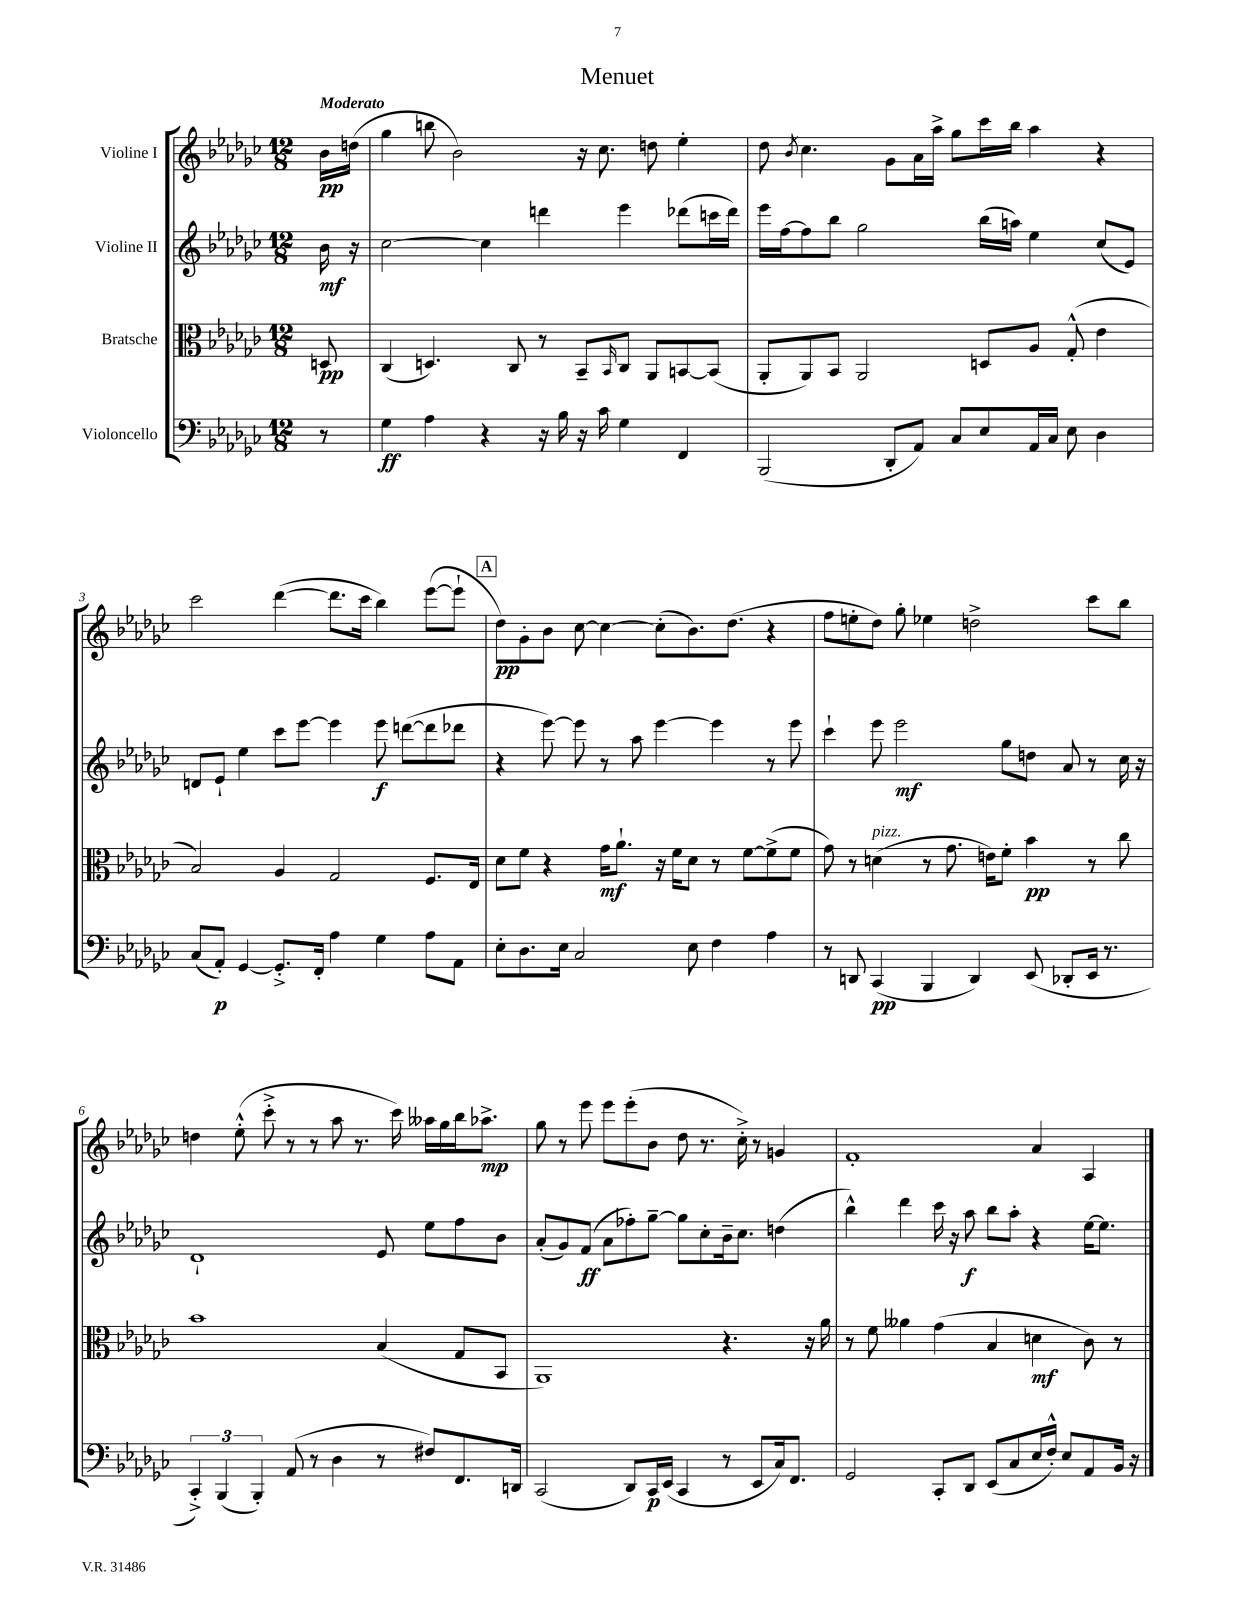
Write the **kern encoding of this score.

**kern	**kern	**kern	**kern
*staff4	*staff3	*staff2	*staff1
*clefF4	*clefC3	*clefG2	*clefG2
*k[b-e-a-d-g-c-]	*k[b-e-a-d-g-c-]	*k[b-e-a-d-g-c-]	*k[b-e-a-d-g-c-]
*M12/8	*M12/8	*M12/8	*M12/8
8r	8D/	16b-\	16b-\LL
.	.	16r	(16dd\JJ
=	=	=	=
4G-\	(4C-/	[2cc-\	4gg-\
4A-\	4.D/)	.	8bb\
.	.	.	2b-\)
4r	.	4cc-\]	.
.	8C-/	.	.
16r	8r	4ddd\	.
16B-\	.	.	.
16r	8BB-~/L	.	16r
16c-\	.	.	8.cc-\
.	16qqBB-/	.	.
4G-\	8C-/J	4eee-\	.
.	8AA-/L	.	8dd\
4FF/	[8BB/	(8ddd-\L	4ee-'\
.	(8BB/]J	16ccc\L	.
.	.	16ddd-\JJ)	.
=	=	=	=
(2BBB-/	8AA-'/L	16eee-\LL	8dd-\
.	.	[16ff\J	.
.	.	.	8qb-/
.	8AA-/)	8ff\]	4.cc-\
.	8BB-/J	8bb-\J	.
.	2AA-/	2gg-\	.
8DD-'/L	.	.	8g-\L
8AA-/J)	.	.	16a-\L
.	.	.	16aa-^\JJ
8C-/L	.	.	8gg-\L
8E-/	8D/L	(16bb-\LL	16ccc-\L
.	.	16aa\JJ)	16bb-\JJ
16AA-/L	8A-/J	4ee-\	4aa-\
16C-/JJ	.	.	.
8E-\	(8G-'^^/	.	.
4D-\	4e-\	(8cc-/L	4r
.	.	8e-/J)	.
=	=	=	=
(8C-/L	2B-/)	8d/L	2ccc-\
8AA-'/J)	.	8e-`/J	.
[4GG-/	.	4ee-\	.
8.GG-'^/]L	4A-/	8ccc-\L	([4ddd-\
.	.	[8eee-\J	.
16FF'/Jk	.	.	.
4A-\	2G-/	4eee-\]	8.ddd-\]L
.	.	.	16ccc-\Jk
4G-\	.	8eee-\	4bb-\)
.	.	([8ddd\L	.
8A-\L	8.F/L	8ddd\]	([8eee-\L
8AA-\J	.	8ddd-\J	8eee-`\]J
.	16E-/Jk	.	.
=	=	=	=
8E-'\L	8d-\L	4r	8dd-\L)
8.D-\	8f\J	.	8g-'\
.	4r	[8eee-\)	8b-\J
16E-\Jk	.	.	.
2C-/	.	8eee-\]	[8cc-\
.	16g-\LK	8r	4cc-\_
.	8.a-`\J	.	.
.	.	8aa-\	.
.	16r	[4eee-\	(8cc-'\]L
.	16f\LK	.	.
8E-\	8d-\J	.	8.b-\)
4F\	8r	4eee-\]	.
.	.	.	(8.dd-\J
.	[8f\L	.	.
4A-\	(8f^\]	8r	4r
.	8f\J	8eee-\	.
=	=	=	=
8r	8g-\)	4ccc-`\	8ff\L
8DD/	8r	.	8ee'\
(4CC-/	(4d\	8eee-\	8dd-\J)
.	.	2eee-\	8gg-'\
4BBB-/	8r	.	4ee-\
.	8.g-\	.	.
4DD/)	.	.	2dd^\
.	16e\LK)	.	.
.	8f'\J	8gg-\L	.
(8EE-/	4b-\	8dd\J	.
8DD-'/L	.	8a-/	.
16EE-/Jk	8r	8r	8ccc-\L
8.r	.	.	.
.	8cc-\	16cc-\	8bb-\J
.	.	16r	.
=	=	=	=
6CC-'^/)	1b-	1d-`	4dd\
(6BBB-/	.	.	.
.	.	.	(8ee-'^^\
6BBB-'/)	.	.	.
.	.	.	8ccc-'^\
(8AA-/	.	.	8r
8r	.	.	8r
4D-\	.	.	8aa-\
.	.	.	8.r
8r	(4B-/	8e-/	.
.	.	.	16ccc-\)
8F#/L)	.	8ee-\L	16aa--\LL
.	.	.	16gg-\
8.FF/	8G-/L	8ff\	16bb-\J
.	.	.	8.aa-^\J
.	8BB-/J	8b-\J	.
16DD/Jk	.	.	.
=	=	=	=
(2CC-/	1AA-)	(8a-'/L	8gg-\
.	.	8g-/)	8r
.	.	(8f/J	8eee-\
.	.	8a-\L	8eee-\L
8DD-/L)	.	8ff-'\)	(8eee-'\
16CC-/L	.	[8gg-~\J	8b-\J
(16EE-/JJ	.	.	.
4CC-/	.	8gg-\]L	8dd-\
.	.	8cc-'\	8.r
8r	4.r	16b-~\k	.
.	.	8.cc-\J	16cc-'^\)
8EE-/L	.	.	8r
16C-/k)	.	(4dd\	4g/
8.FF/J	.	.	.
.	16r	.	.
.	16a-\	.	.
=	=	=	=
2GG-/	8r	4bb-^^\)	1f'
.	8f\	.	.
.	4a--\	4ddd-\	.
8CC-'/L	(4g-\	16ccc-\	.
.	.	16r	.
8DD-/J	.	8aa-\	.
(8EE-/L	4B-/	8bb-\L	.
8C-/	.	8aa-'\J	.
16E-/L	4d\	4r	4a-/
16F'^^/JJ)	.	.	.
8E-/L	.	.	.
8AA-/	8c-\)	[16ee-\LK	4A-/
.	.	8.ee-\]J	.
16BB-/Jk	8r	.	.
16r	.	.	.
==	==	==	==
*-	*-	*-	*-
